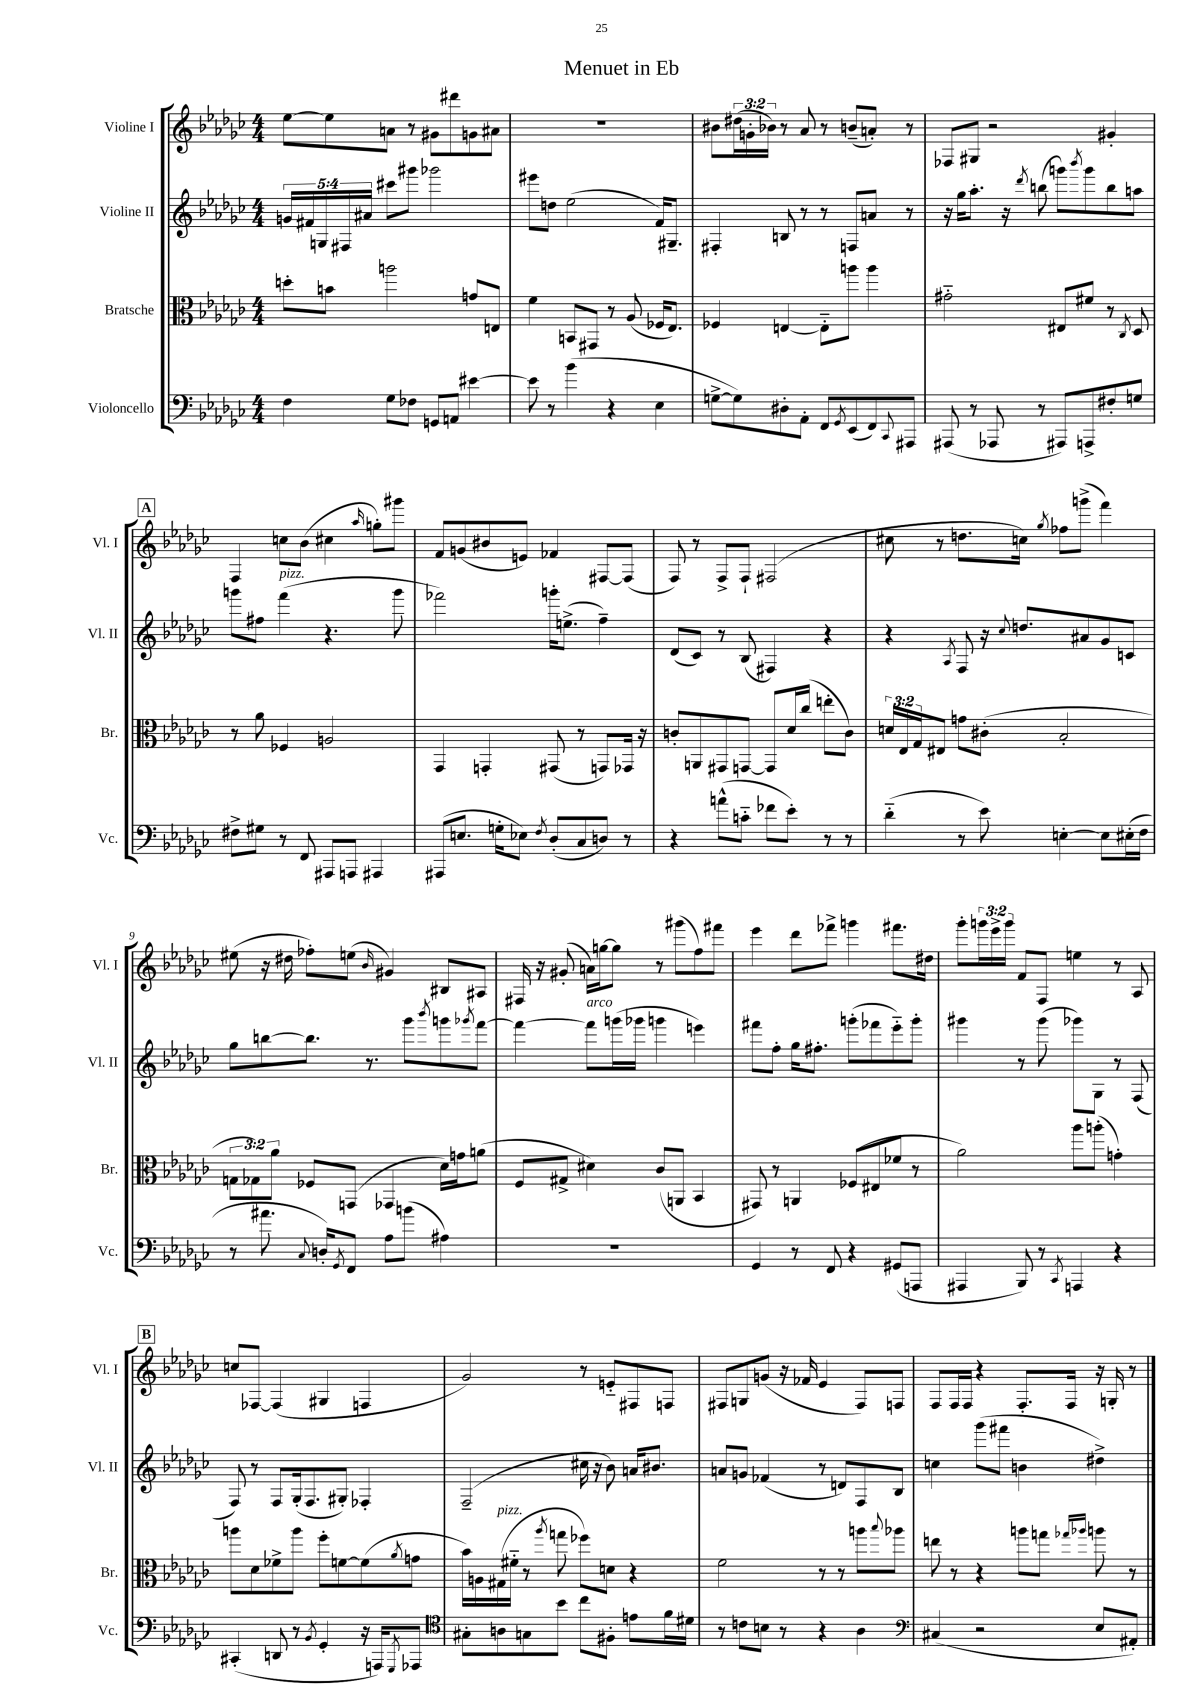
\header { title = "Menuet in Eb" }
<<
\new StaffGroup <<
\new Staff = "s0" \with { instrumentName = "Violine I" shortInstrumentName = "Vl. I" } {
    \clef treble \key ges \major \numericTimeSignature \time 4/4 \override Staff.TupletNumber.text = #tuplet-number::calc-fraction-text
    ees''8~ ees''8 a'8 r8 gis'8 dis'''8 g'8 ais'8 |
    R1 |
    bis'8 \tuplet 3/2 { dis''16( g'16-. bes'16) } r8 aes'8 r8 b'8--( a'8-.) r8 |
    fes8 gis8 r2 gis'4-. |
    \mark \markup { \box "A" } f4 c''8 bes'8( cis''4 \grace { aes''16 } g''8-.) gis'''8 |
    f'8 g'8( bis'8 e'8) fes'4 fis8~ fis8( |
    f8) r8 f8-> f8-! fis2( |
    cis''8 r8 d''8. c''16) \acciaccatura { ges''8 } fes''8 g'''8->( f'''4) |
    eis''8( r16 dis''16 fes''8-.) e''8( \grace { bes'16 } gis'4) bis8 ais8 |
    fis16 r16 gis'8-.( a'16) g''16~ g''8 r8 gis'''8( f''8) fis'''8 |
    ees'''4 des'''8 fes'''8-> g'''4 fis'''8. dis''16 |
    ges'''8-. \tuplet 3/2 { g'''16 ees'''16-> g'''16 } f'8 f8 e''4 r8 aes8 |
    \mark \markup { \box "B" } c''8 fes8~ fes4( gis4 f4 |
    ges'2) r8 e'8-_ fis8 f8 |
    fis8 g8 g'8( r16 fes'16 ees'4 fis8) f8 |
    f8 f16 f16 r4 f8.-. f16 r16 g16-. r8 \bar "|." |
}
\new Staff = "s1" \with { instrumentName = "Violine II" shortInstrumentName = "Vl. II" } {
    \clef treble \key ges \major \numericTimeSignature \time 4/4 \override Staff.TupletNumber.text = #tuplet-number::calc-fraction-text
    \tuplet 5/4 { g'16 fis'16 g16 fis16 ais'16 } cis'''8 gis'''8 ges'''2 |
    eis'''8 d''8 ees''2( f'16) gis8.-- |
    fis4-. b8 r8 r8 f8 a'8 r8 |
    r16 ges''16 aes''8.-. r16 \acciaccatura { des'''8 } b''8( g'''8) \acciaccatura { bes'''8 } g'''8 b''8 a''8 |
    \mark \markup { \box "A" } g'''8 fis''8 f'''4^\markup { \italic "pizz." }( r4. g'''8 |
    fes'''2) g'''16-. e''8.->( f''4--) |
    des'8( ces'8) r8 bes8( fis4) r4 |
    r4 \acciaccatura { aes8 } f8 r16 \appoggiatura { ces''8 } d''8. ais'8 ges'8 c'8 |
    ges''8 b''8~ b''8. r8. ges'''8 \acciaccatura { bes'''8 } g'''8 \acciaccatura { ges'''8 } f'''8~ |
    f'''4~ f'''8^\markup { \italic "arco" } g'''16( ges'''16 g'''4 e'''4) |
    fis'''8 f''8-. ges''16 fis''8.-. g'''8-.( fes'''8 ees'''8-_) g'''8-. |
    gis'''4 r8 gis'''8( ges'''8) ges8 r8 f8( |
    \mark \markup { \box "B" } f8) r8 f8 ges16-.( f8. gis8-.) fes4-. |
    f2--( cis''16 r16 bes'8) a'16 bis'8. |
    a'8 g'8 fes'4( r8 d'8) f8 bes8 |
    c''4 ges'''8( fis'''8 b'4 dis''4->) \bar "|." |
}
\new Staff = "s2" \with { instrumentName = "Bratsche" shortInstrumentName = "Br." } {
    \clef alto \key ges \major \numericTimeSignature \time 4/4 \override Staff.TupletNumber.text = #tuplet-number::calc-fraction-text
    d''8-. b'8 a''2 g'8 e8 |
    f'4 b,8 gis,8 r8 aes8( fes16 ees8.) |
    fes4 e4~ e8-_ a''8 a''4 |
    gis'2-_ eis8 fis'8 r8 \acciaccatura { ces8 } des8 |
    \mark \markup { \box "A" } r8 aes'8 fes4 a2 |
    ges,4 g,4-. gis,8( r8 g,8) ges,16 r16 |
    c'8-. a,8 gis,8 g,8~ g,8 des'16 ces''16( e''8-. c'8) |
    \tuplet 3/2 { d'16 ees16 ges16 } eis8 g'8 cis'8-.( bes2-. |
    \tuplet 3/2 { g8 ges8) aes'8 } fes8 g,8( ges,4 des'16) g'16 a'8( |
    f8 gis8-> dis'4) ces'8( a,8 bes,4 |
    gis,8) r8 a,4 fes8( eis8 fes'8 r8 |
    aes'2) aes''8 a''8-.( g'4-.) |
    \mark \markup { \box "B" } a''8 des'8 fes'8-> a''8 f''8-. f'8~ f'8( \acciaccatura { aes'8 } g'8 |
    bes'16) a16 gis16^\markup { \italic "pizz." }( fis'16-_ r8 \acciaccatura { aes''8 } g''8 fes''8) d'8 r4 |
    f'2 r8 r8 a''8 \appoggiatura { bes''8 } aes''8 |
    e''8 r8 r4 a''8 g''8 \grace { ges''16 aes''16 } a''8 r8 \bar "|." |
}
\new Staff = "s3" \with { instrumentName = "Violoncello" shortInstrumentName = "Vc." } {
    \clef bass \key ges \major \numericTimeSignature \time 4/4
    f4 ges8 fes8 g,8 a,8 eis'4~ |
    eis'8 r8 bes'4( r4 ees4 |
    g8~-> g8) dis8-. aes,8-. f,8 \acciaccatura { ges,8 } ees,8( f,8) \appoggiatura { ces,8 } ais,,8 |
    ais,,8( r8 aes,,8 r8 ais,,8) a,,8-> fis8-. g8 |
    \mark \markup { \box "A" } fis8-> gis8 r8 f,8 ais,,8 a,,8 ais,,4 |
    ais,,8( e8. g16-. ees8) \acciaccatura { f8 } des8-.( ces8 d8) r8 |
    r4 a'8-^( c'8-_ fes'8 ees'8-.) r8 r8 |
    des'4-_( r8 ees'8) e4~-. e8 eis16-.( f16 |
    r8 ais'8. \appoggiatura { ces8 } d16-.) \acciaccatura { ges,8 } f,8 aes8 b'8( ais4) |
    R1 |
    ges,4 r8 f,8 r4 gis,8( a,,8 |
    ais,,4 bes,,8) r8 \acciaccatura { ces,8 } a,,4 r4 |
    \mark \markup { \box "B" } cis,4-.( d,8 r8 \acciaccatura { bes,8 } ges,4-. r16 a,,16) \acciaccatura { ges,,8 } aes,,8 |
    \clef tenor gis8-. a8 g8 bes'8 ces''8 fis8-. e'8 f'16 dis'16 |
    r8 c'8 b8 r8 r4 aes4 |
    \clef bass cis4( r2 ees8 ais,8-.) \bar "|." |
}
>>
>>
